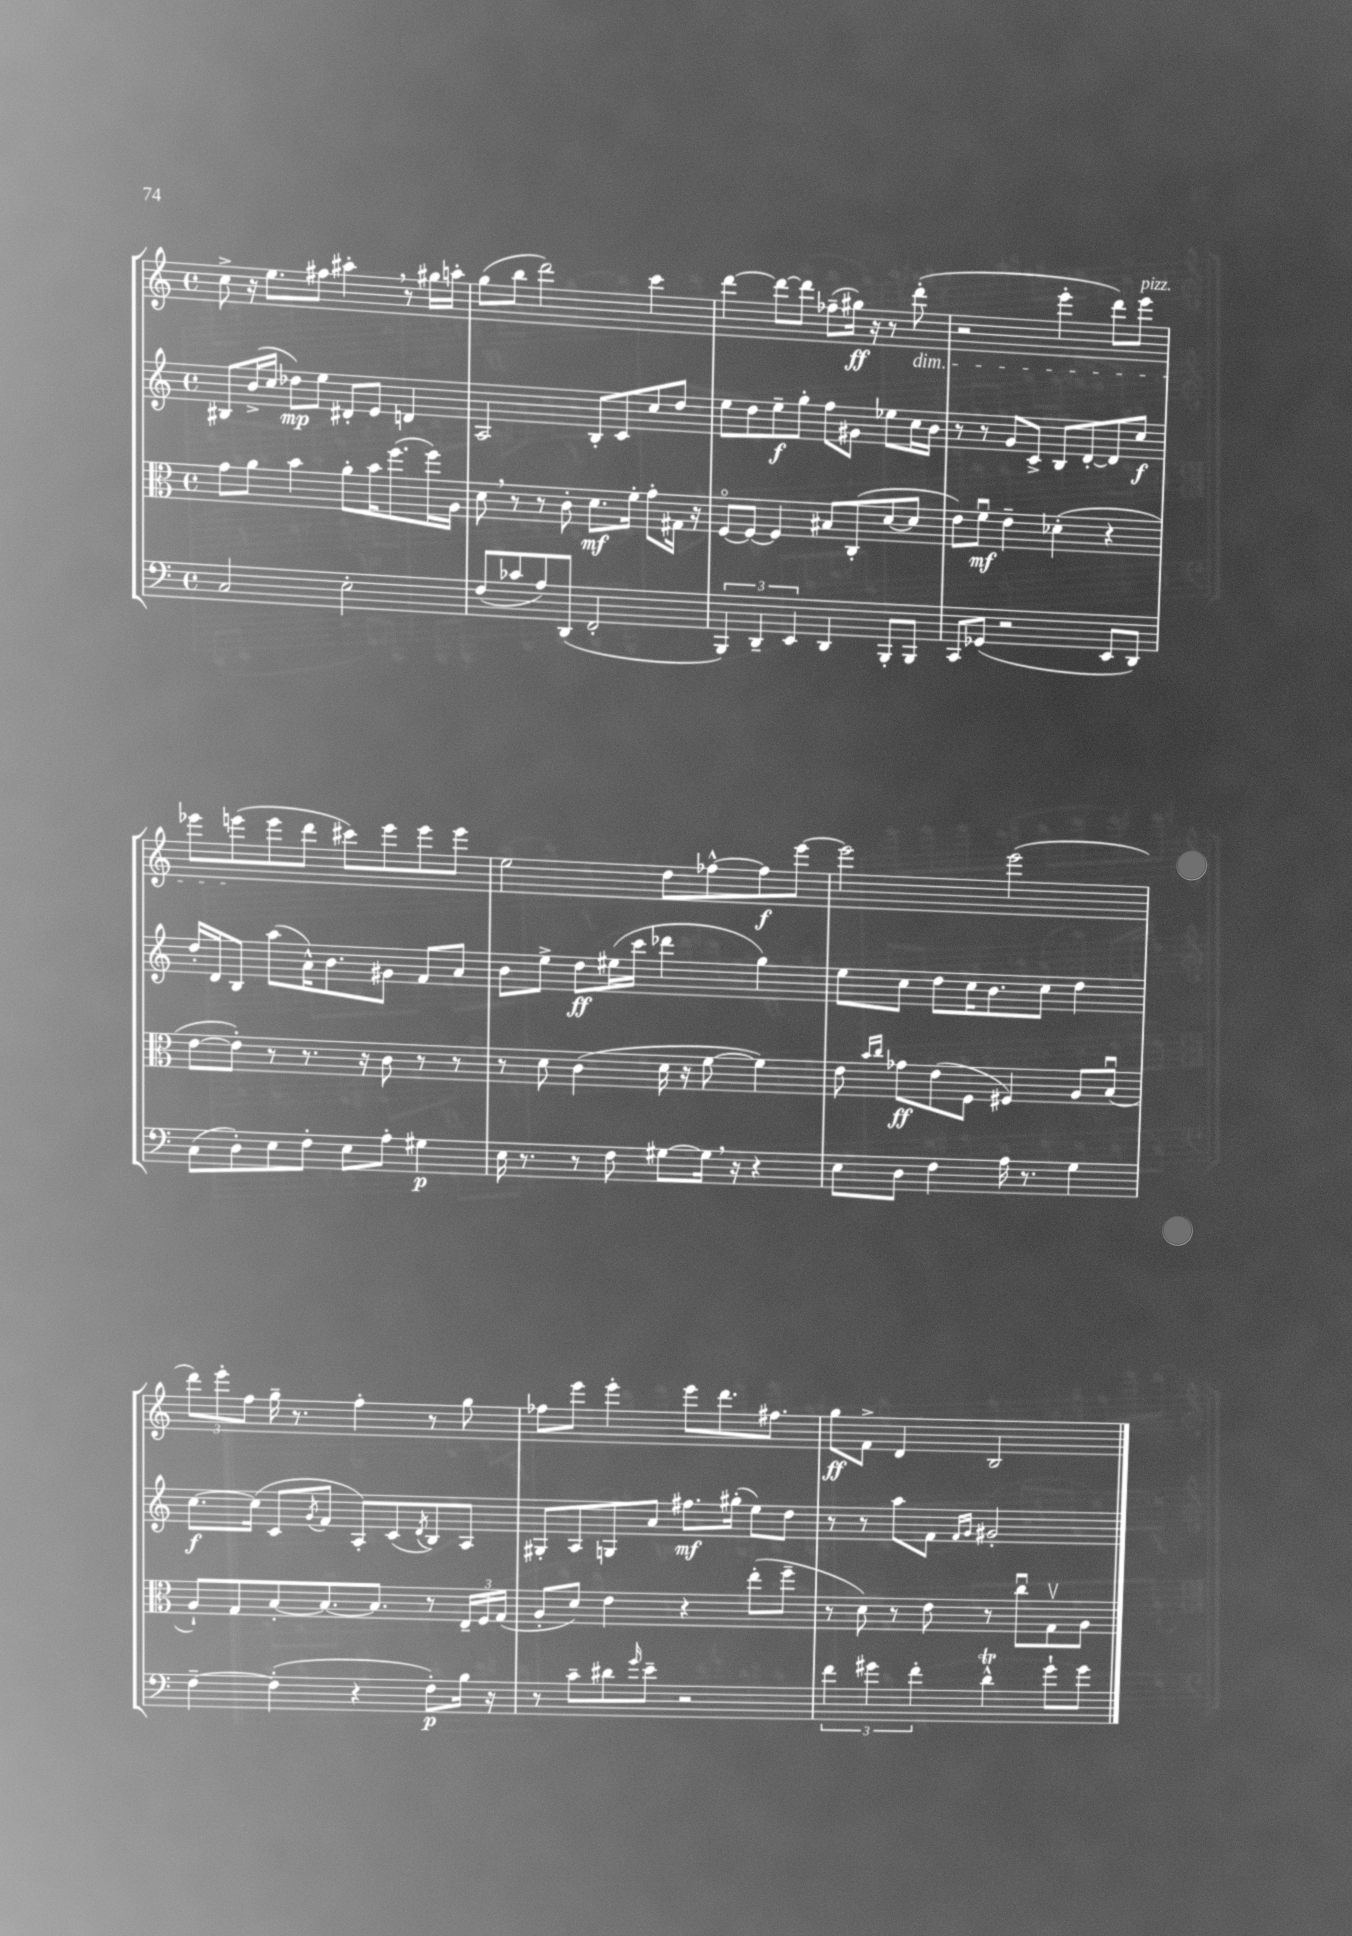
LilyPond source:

<<
\new StaffGroup <<
\new Staff = "s0" {
    \clef treble \key c \major \defaultTimeSignature \time 4/4
    c''8-> r16 e''8. fis''8 ais''4-. \breathe r8 gis''16 a''16-. |
    g''8( b''8 d'''2) c'''4 |
    d'''4~ d'''8~ d'''8 fes''8--( gis''16\ff) r16 r8 d'''8-.\dim( |
    r2 e'''4-. d'''8) e'''8^\markup { \italic "pizz." } |
    ees'''8 e'''8\!( e'''8 d'''8 cis'''8) e'''8 e'''8 e'''8 |
    e''2 d''8 fes''8~-^ fes''8\f e'''8~ |
    e'''2 e'''2( |
    \tuplet 3/2 { d'''8) e'''8-. f''8 } g''16-- r8. f''4-. r8 g''8 |
    fes''8 e'''8 e'''4-. e'''8 d'''8. fis''8. |
    g''8\ff f'8-> d'4 b2 \bar "|." |
}
\new Staff = "s1" {
    \clef treble \key c \major \defaultTimeSignature \time 4/4
    bis8 b'16->( c''16 des''8\mp) e''8 dis'8-. e'8 d'4 |
    a2 b8-. c'8 c''8 d''8 |
    e''8 d''8 e''8--\f g''8-. f''8 gis'8 ees''8 c''16 b'16 |
    r8 r8 g'8 c'8-> b8 d'8~-. d'8 c''8\f |
    d''16-. d'16 b8 a''8( a'16-^) b'8. gis'8 f'8 a'8 |
    b'8 e''8-> d''8\ff eis''16( c'''16 des'''4 g''4) |
    e''8 c''8 d''8 c''16 b'8. c''8 d''4 |
    c''8.~\f c''16( c'8 \acciaccatura { g'8 } f'8 a8-.) c'8( \acciaccatura { d'8 } b8) a8 |
    gis8-. a8 g8 a'8 fis''8.\mf gis''16-.( e''8) d''8 |
    r8 r8 a''8 f'8 \grace { f'16 g'16 } gis'2-. \bar "|." |
}
\new Staff = "s2" {
    \clef alto \key c \major \defaultTimeSignature \time 4/4
    g'8 a'8 b'4 a'8-. b'16 f''8.( f''16) a16 |
    d'8 \breathe r8 r8 c'8-. d'8.\mf f'16-. g'8-. gis16 r16 |
    f8~\flageolet f8~ f4 bis8 c8-.( d'8~ d'8 |
    e'8) f'8\downbow\mf e'4-- des'4-.( r4 |
    e'8~ e'8-.) r8 r8. r16 c'8 r8 r8 |
    r8 d'8 c'4( d'16 r16 f'8~ f'4) |
    e'8 \grace { b'16 c''16 } ges'8\ff e'8( f8 fis4) a8 b8\downbow( |
    a8-!) g8 b8~-. b8.~ b8. r8 \tuplet 3/2 { e16-- f16 g16( } |
    a8-. d'8) e'4 r4 e''8-.( f''8-- |
    r8 d'8) r8 e'8 r8 c''8\downbow g8\upbow a8 \bar "|." |
}
\new Staff = "s3" {
    \clef bass \key c \major \defaultTimeSignature \time 4/4
    c2 e2-. |
    f8( ces'8 a8) d,8( f,2-. |
    \tuplet 3/2 { b,,4) d,4-- e,4 } d,4 b,,8-. b,,8 |
    c,8 ges,8( r2 e,8 d,8) |
    c8( d8-.) e8 f8-. e8 a8-. gis4\p |
    e16 r8. r8 f8 gis8~ gis16 \breathe r16 r4 |
    e8 d8 f4 a16 r8. g4 |
    f4~-- f4-.( r4 f8-.\p) b16 r16 |
    r8 c'8-- dis'8 \grace { g'16 } e'8-- r2 |
    \tuplet 3/2 { f'4 gis'4 f'4-. } d'4-^\trill gis'8-! gis'8 \bar "|." |
}
>>
>>
\layout { \context { \Score \remove "Bar_number_engraver" } }
